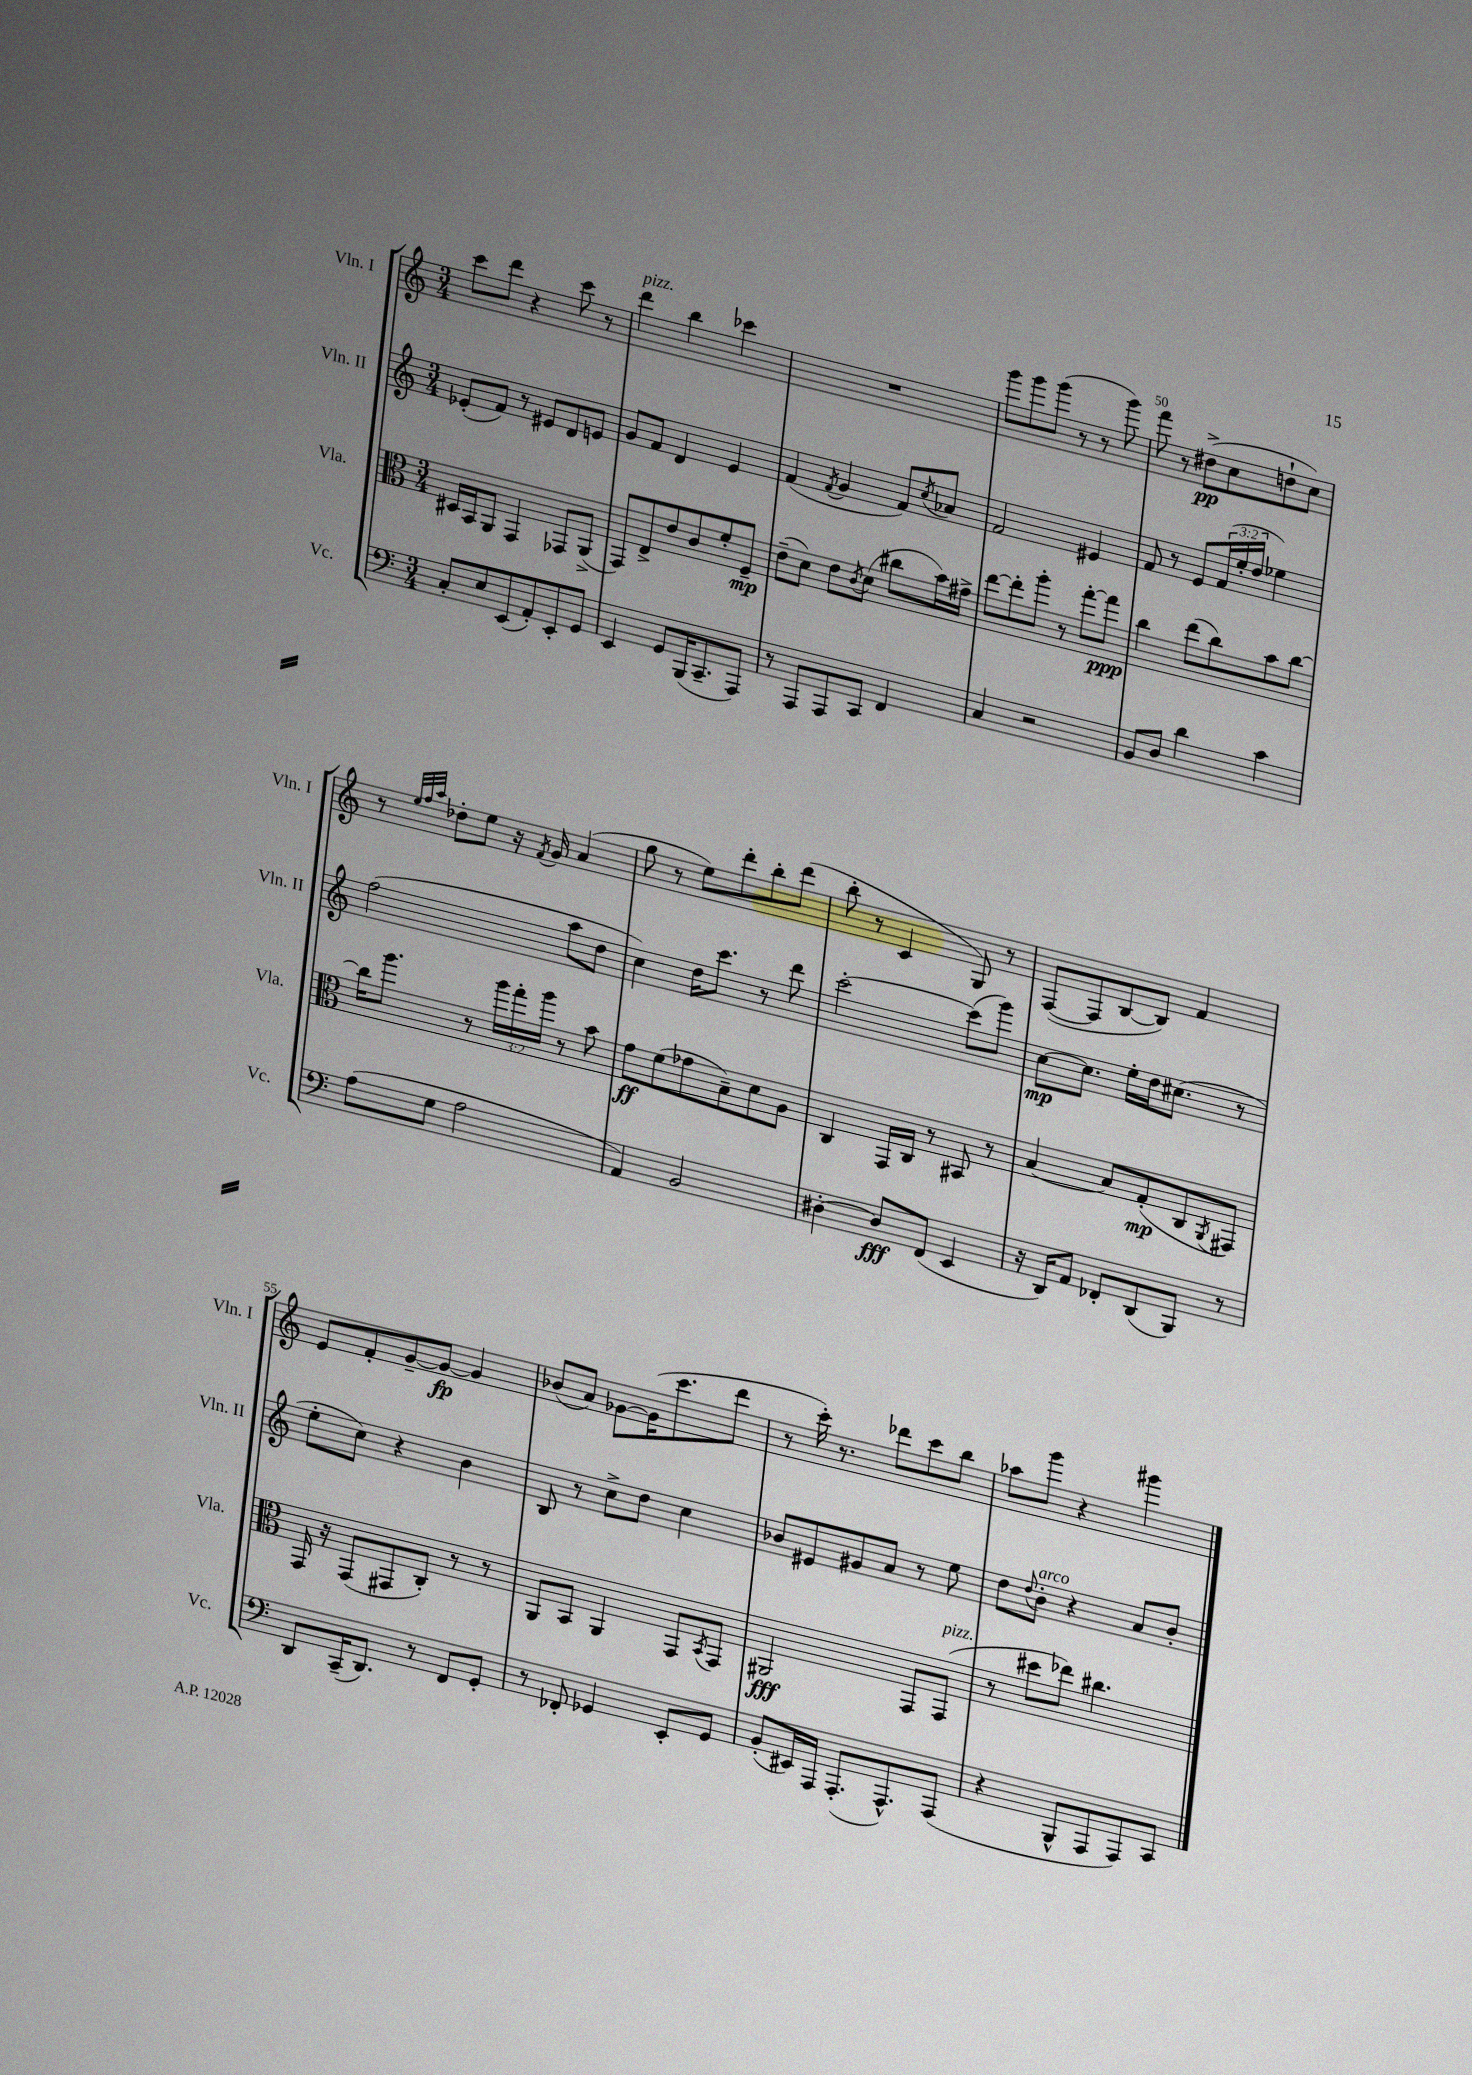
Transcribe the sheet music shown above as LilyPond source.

<<
\new StaffGroup <<
\new Staff = "s0" \with { instrumentName = "Vln. I" shortInstrumentName = "Vln. I" } {
    \clef treble \key c \major \numericTimeSignature \time 3/4
    c'''8 d'''8 r4 c'''8 r8 |
    d'''4^\markup { \italic "pizz." } b''4 ces'''4 |
    R2. |
    g'''8 g'''8 g'''8( r8 r8 g'''8) |
    f'''8 r8 dis''8->\pp( c''8 d''8-! c''8) |
    r8 \grace { e''32 f''32 a''32 } des''8-. e''8 r16 \acciaccatura { f'8 } g'16 a'4( |
    g''8 r8 e''8) d'''8-. b''8-. d'''8( |
    b''8-. r8 c'4 g8) r8 |
    f8~( f8 b8~ b8) f'4 |
    e'8 f'8-. g'8~-- g'8~\fp g'4 |
    bes'8( a'8) ges'8~ ges'16( c'''8. d'''8 |
    r8 c'''16-.) r8. des'''8 c'''8 b''8 |
    aes''8 g'''8 r4 gis'''4 \bar "|." |
}
\new Staff = "s1" \with { instrumentName = "Vln. II" shortInstrumentName = "Vln. II" } {
    \clef treble \key c \major \numericTimeSignature \time 3/4 \override Staff.TupletNumber.text = #tuplet-number::calc-fraction-text
    ees'8-.( f'8) r8 eis'8 d'8 e'8 |
    g'8 f'8 d'4 e'4 |
    f'4( \acciaccatura { f'8 } g'4 f'8) \acciaccatura { c''8 } aes'8 |
    f'2 eis'4 |
    f'8 r8 e'8 \tuplet 3/2 { f'16( e''16-. d''16 } ees''4) |
    f''2( a''8 d''8 |
    c''4) d''16 c'''8. r8 d'''8 |
    c'''2~-. c'''8( g'''8) |
    c''8~\mp c''8. e''16-. d''16 cis''8.( r8 |
    e''8-. c''8) r4 b'4 |
    b8 r8 c''8-> d''8 c''4 |
    bes'8 eis'8 gis'8 a'8 r8 e''8 |
    d''8 \appoggiatura { d''8 } b'8-.^\markup { \italic "arco" } r4 a'8 b'8-. \bar "|." |
}
\new Staff = "s2" \with { instrumentName = "Vla." shortInstrumentName = "Vla." } {
    \clef alto \key c \major \numericTimeSignature \time 3/4 \override Staff.TupletNumber.text = #tuplet-number::calc-fraction-text
    dis16 b,16 a,8 g,4 ges,8 a,8->( |
    g,8) e8-> e'8 c'8 f'8-. f8--\mp |
    e'8--( d'8) e'8 \acciaccatura { c'8 } d'8( cis''8 b'16) gis'16-> |
    e''8~ e''8-. a''8-. r8 g''8~-. g''8\ppp |
    c''4 e''8( c''8) b'8 c''8~ |
    c''16 a''8. r8 \tuplet 3/2 { a''16 g''16-. a''16 } r8 b'8 |
    g'8\ff f'8( ges'8 b8--) d'8 a8 |
    c4 g,16 c16 r8 bis,8 r8 |
    b4~ b8 g8-.\mp( c8 \acciaccatura { a,8 } gis,8) |
    g,16 r16 g,8( gis,8 c8-.) r8 r8 |
    a,8 b,8 a,4 g,8 \acciaccatura { b,8 } g,8 |
    ais,2\fff g,8 g,8^\markup { \italic "pizz." }( |
    r8 dis''8 ees''8) cis''4. \bar "|." |
}
\new Staff = "s3" \with { instrumentName = "Vc." shortInstrumentName = "Vc." } {
    \clef bass \key c \major \numericTimeSignature \time 3/4
    c8-. e8 e,8( a,8-.) e,8-. g,8 |
    e,4 g,8 b,,16( c,8.-- a,,8) |
    r8 a,,8 a,,8 c,8 f,4 |
    c4 r2 |
    b,8 d8 d'4 c'4 |
    a8( g8 a2 |
    a,4) b,2 |
    dis4~-. dis8\fff f,8( e,4 |
    r16 d,16) a,8 fes,8-. d,8( b,,8) r8 |
    d,8 c,16--( d,8.) r8 f,8 g,8-. |
    r8 fes,8-. ges,4 e,8-. ges,8 |
    b,8-.( eis,16) a,,16 a,,8.-.( a,,8.-^) a,,8( |
    r4 b,,8-^ a,,8 a,,8) c,8 \bar "|." |
}
>>
>>
\layout { \context { \Score currentBarNumber = #46 \override BarNumber.break-visibility = ##(#f #t #t) barNumberVisibility = #(every-nth-bar-number-visible 5) } }
